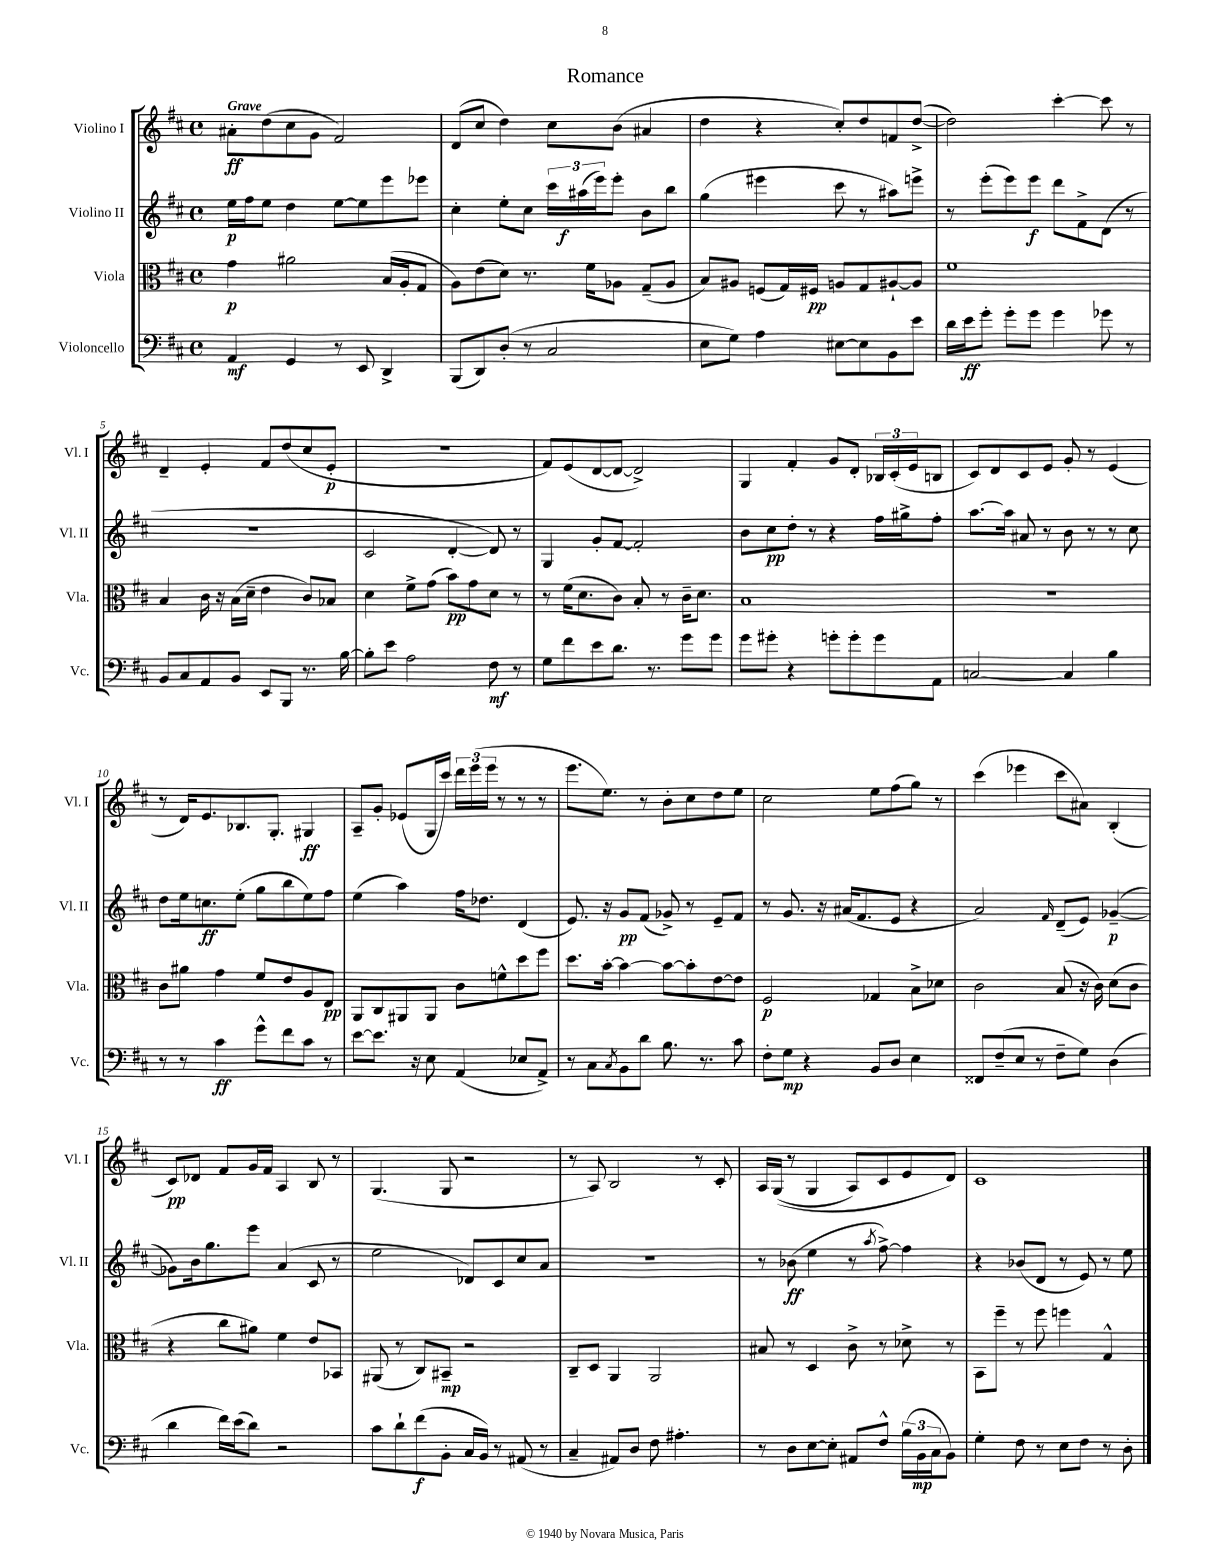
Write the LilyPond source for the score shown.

\header { title = "Romance" }
<<
\new StaffGroup <<
\new Staff = "s0" \with { instrumentName = "Violino I" shortInstrumentName = "Vl. I" } {
    \clef treble \key d \major \defaultTimeSignature \time 4/4 \tempo "Grave"
    ais'8-.\ff d''8( cis''8 g'8 fis'2) |
    d'8( cis''8 d''4) cis''8 b'8( ais'4 |
    d''4 r4 cis''8-.) d''8 f'8 d''8~->( |
    d''2) cis'''4~-. cis'''8 r8 |
    d'4-- e'4-. fis'8 d''8( cis''8 e'8-.\p |
    R1 |
    fis'8) e'8( d'8~ d'8~ d'2->) |
    g4 fis'4-. g'8 d'8-. \tuplet 3/2 { bes16 cis'16-.( e'16 } b8 |
    cis'8) d'8 cis'8 e'8 g'8-. r8 e'4( |
    r8 d'16) e'8. bes8. g8.-. gis4\ff |
    a8-- g'8-. ees'8( g16 cis'''16) \tuplet 3/2 { d'''16 e'''16( e'''16 } r8 r8 r8 |
    e'''8. e''8.) r8 b'8-. cis''8 d''8 e''8 |
    cis''2 e''8 fis''8( g''8) r8 |
    cis'''4( ees'''4 cis'''8 ais'8) b4-.( |
    cis'8\pp) des'8 fis'8 g'16 fis'16 a4 b8 r8 |
    g4.( g8 r2 |
    r8 a8) b2 r8 cis'8-. |
    a16 g16(\( r8 g4 a8) cis'8 e'8 d'8\) |
    cis'1 \bar "|." |
}
\new Staff = "s1" \with { instrumentName = "Violino II" shortInstrumentName = "Vl. II" } {
    \clef treble \key d \major \defaultTimeSignature \time 4/4
    e''16\p fis''16 e''8 d''4 e''8~ e''8 e'''8 ees'''8 |
    cis''4-. e''8-. cis''8 \tuplet 3/2 { cis'''16 ais''16\f( e'''16) } e'''8-. b'8 b''8 |
    g''4( eis'''4 cis'''8 r8 ais''8) e'''8-> |
    r8 e'''8-.( e'''8) e'''8\f d'''8 fis'8-> d'8( r8 |
    R1 |
    cis'2 d'4~-. d'8) r8 |
    g4 g'8-. fis'8~ fis'2-. |
    b'8 cis''8\pp d''8-. r8 r4 fis''16 gis''16-> fis''8-. |
    a''8.~ a''16 ais'8 r8 b'8 r8 r8 cis''8 |
    d''8 e''16 c''8.\ff e''8-.( g''8 b''8 e''8) fis''8 |
    e''4( a''4) fis''16 des''8. d'4( |
    e'8.) r16 g'8\pp fis'8( ges'8->) r8 e'8-- fis'8 |
    r8 g'8. r16 ais'16( fis'8. e'8 r4 |
    a'2) \grace { fis'16 } d'8--( e'8) ges'4~--\p( |
    ges'8) b'16 g''8. e'''8 a'4( cis'8 r8 |
    e''2 des'8) cis'8 cis''8 a'8 |
    R1 |
    r8 bes'8\ff( e''4 r8 \acciaccatura { a''8 } fis''8~->) fis''4 |
    r4 bes'8( d'8 r8 e'8) r8 e''8 \bar "|." |
}
\new Staff = "s2" \with { instrumentName = "Viola" shortInstrumentName = "Vla." } {
    \clef alto \key d \major \defaultTimeSignature \time 4/4
    g'4\p ais'2 b16( a16-. g8 |
    a8) e'8( d'8) r8. fis'16 aes8 g8--( aes8 |
    b8) ais8 f8( g16) fis16\pp a8 g8 ais8~-! ais8 |
    fis'1 |
    b4 cis'16 r16 b16( d'16-- e'4 cis'8) bes8 |
    d'4 fis'8-> g'8( b'8\pp) g'8 d'8 r8 |
    r8 fis'16( d'8. cis'8) b8-. r8 cis'16-- d'8. |
    b1 |
    r1 |
    cis'8 ais'8 g'4 fis'8 e'8 a8 e8\pp |
    a,8 cis8 ais,8 ais,8 cis'8 f'8-^ d''8 fis''8 |
    d''8. b'16~-. b'4~ b'8~ b'8-. e'8~ e'8 |
    fis2\p ges4 b8-> des'8 |
    cis'2 b8( r16 cis'16) d'8( cis'8 |
    r4 cis''8 ais'8) fis'4 e'8 bes,8 |
    ais,8( r8 cis8) bis,8--\mp r2 |
    cis8-- d8 a,4 a,2 |
    bis8 r8 d4 cis'8-> r8 des'8-> r8 |
    b,8 fis''8-- r8 fis''8 f''4 g4-^ \bar "|." |
}
\new Staff = "s3" \with { instrumentName = "Violoncello" shortInstrumentName = "Vc." } {
    \clef bass \key d \major \defaultTimeSignature \time 4/4
    a,4\mf g,4 r8 e,8 d,4-> |
    b,,8( d,8) d8-.( r8 cis2 |
    e8 g8) a4 eis8~ eis8 b,8 e'8 |
    d'16 e'16\ff g'8-. g'8-. g'8 g'4 ges'8 r8 |
    b,8 cis8 a,8 b,8 e,8 b,,8 r8. b16~ |
    b8-. e'8 a2 fis8\mf r8 |
    g8 fis'8 e'8 d'8. r8. g'8 g'8 |
    g'8 gis'8-. r4 g'8-. g'8-. g'8 a,8 |
    c2~ c4 b4 |
    r8 r8 cis'4\ff g'8-^ fis'8 cis'8 r8 |
    e'8~ e'8. r16 e8 a,4( ees8 a,8->) |
    r8 cis8 \acciaccatura { cis8 } b,8 d'8 b8. r8. cis'8 |
    fis8-. g8\mp r4 b,8 d8 e4 |
    fisis,8 fis8--( e8 r8 fis8-- g8) d4( |
    d'4 fis'16) e'16( d'8) r2 |
    cis'8 d'8-! fis'8\f( b,8-. cis16 b,16) r8 ais,8( r8 |
    cis4-- ais,8) d8 fis8 ais4.-. |
    r8 d8 e8~ e8-. ais,8 fis8-^ \tuplet 3/2 { b16( b,16\mp cis16 } b,8) |
    g4-. fis8 r8 e8 fis8 r8 d8-. \bar "|." |
}
>>
>>
